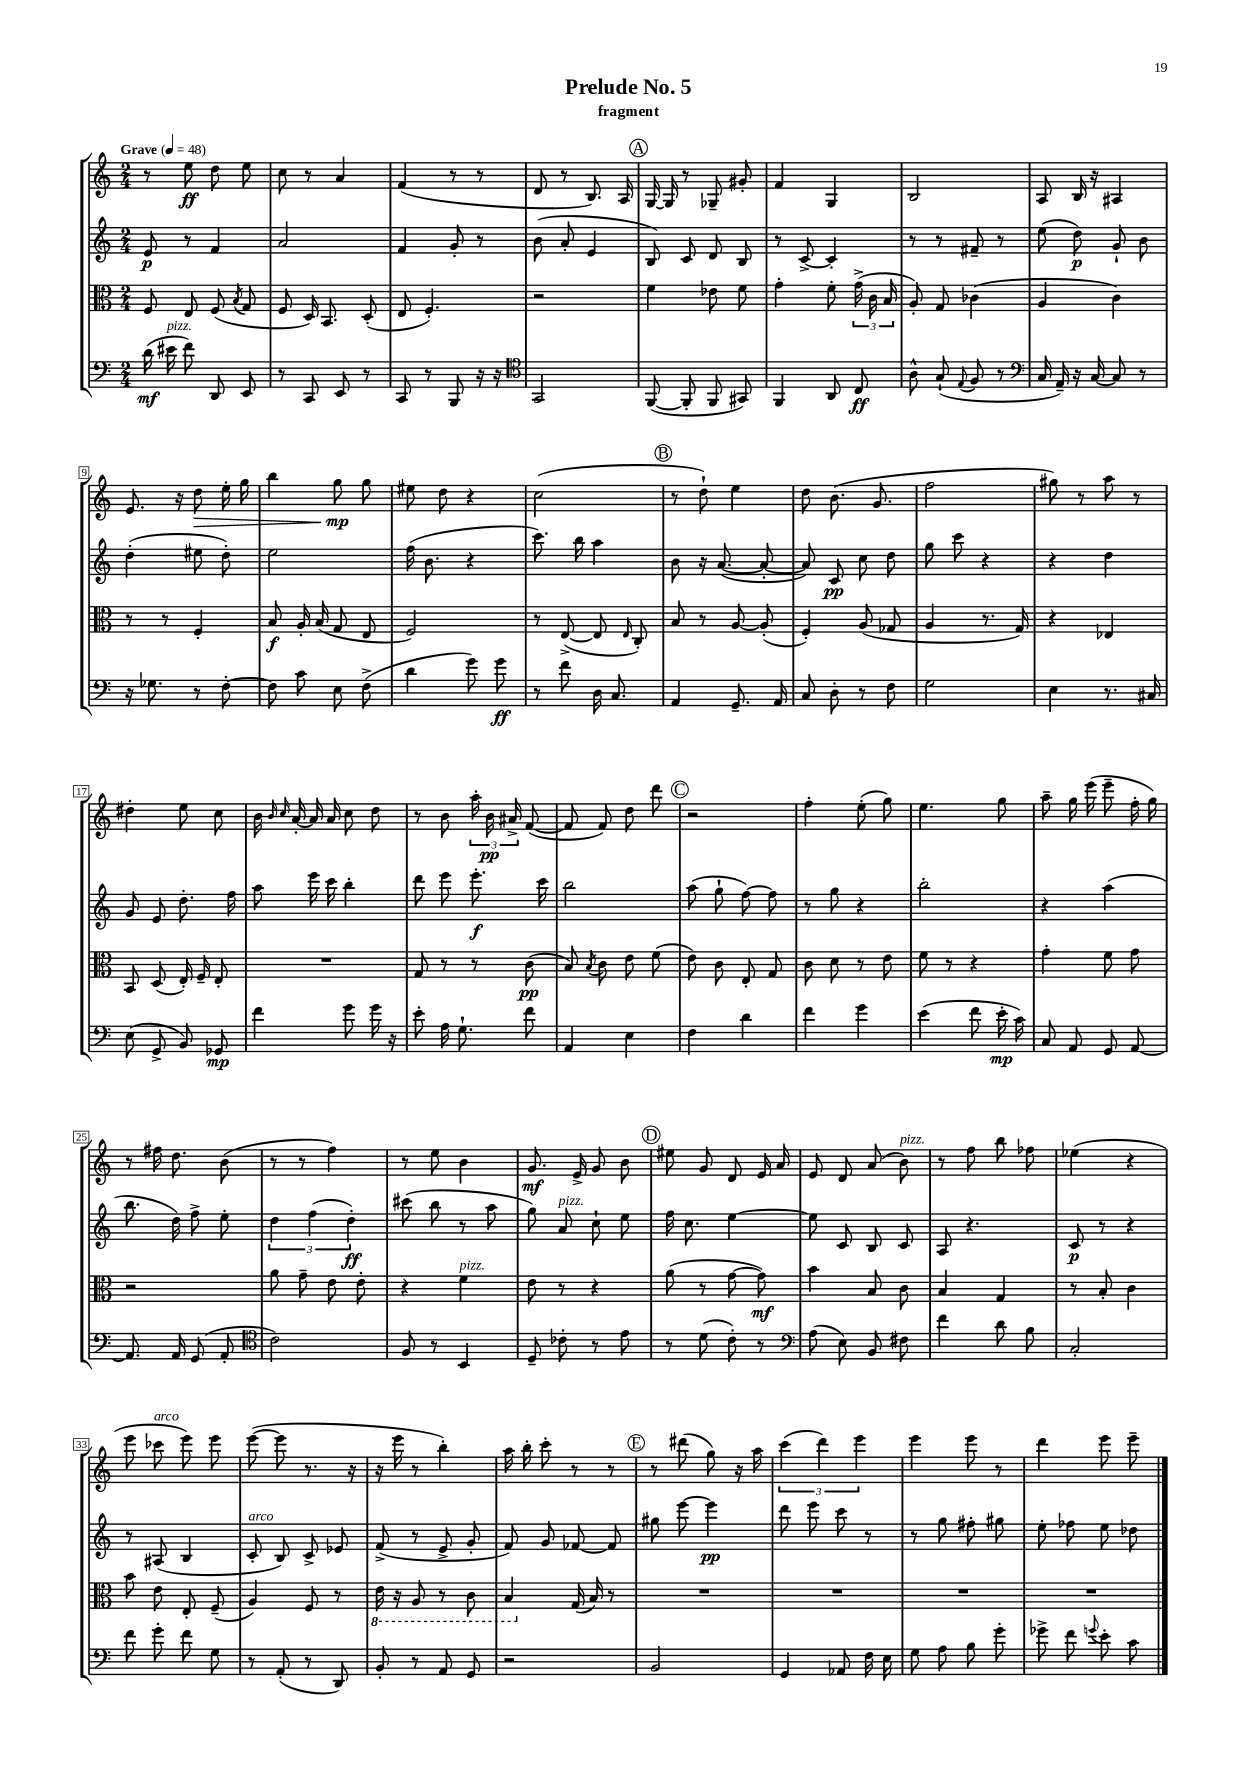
\header { title = "Prelude No. 5" subtitle = "fragment" }
<<
\new StaffGroup <<
\new Staff = "s0" {
    \clef treble \key c \major \numericTimeSignature \time 2/4 \tempo "Grave" 4 = 48
    \autoBeamOff r8 e''8\ff d''8 e''8 |
    c''8 r8 a'4 |
    f'4( r8 r8 |
    d'8 r8 b8.) a16 |
    \mark \markup { \circle "A" } g16~ g16 r8 ges8-- gis'8-. |
    f'4 g4 |
    b2 |
    a8 b16 r16 ais4 |
    e'8. r16 d''8\> e''16-. g''16 |
    b''4 g''8\mp\! g''8 |
    eis''8 d''8 r4 |
    c''2( |
    \mark \markup { \circle "B" } r8 d''8-!) e''4 |
    d''8 b'8.( g'8. |
    f''2 |
    gis''8) r8 a''8 r8 |
    dis''4-. e''8 c''8 |
    b'16 \grace { b'16 c''16 } a'16~-. a'16 a'16 c''8 d''8 |
    r8 b'8 \tuplet 3/2 { a''16-. b'16\pp ais'16-> } f'8~( |
    f'8 f'8) d''8 d'''8 |
    \mark \markup { \circle "C" } r2 |
    f''4-. e''8-.( g''8) |
    e''4. g''8 |
    a''8-- g''16 e'''16( e'''8-- f''16-. g''16) |
    r8 fis''16 d''8. b'8( |
    r8 r8 f''4) |
    r8 e''8 b'4 |
    g'8.\mf e'16-> g'8 b'8 |
    \mark \markup { \circle "D" } eis''8 g'8 d'8 e'16 a'16 |
    e'8 d'8 a'8( b'8^\markup { \italic "pizz." }) |
    r8 f''8 b''8 fes''8 |
    ees''4( r4 |
    e'''8 ces'''8^\markup { \italic "arco" } e'''8) e'''8 |
    e'''8~( e'''8 r8. r16 |
    r16 e'''16 r8 b''4-.) |
    a''16 b''16-. c'''8-. r8 r8 |
    \mark \markup { \circle "E" } r8 dis'''8( g''8) r16 a''16 |
    \tuplet 3/2 { c'''4( d'''4) e'''4 } |
    e'''4 e'''8 r8 |
    d'''4 e'''8 e'''8-- \bar "|." |
}
\new Staff = "s1" {
    \clef treble \key c \major \numericTimeSignature \time 2/4
    \autoBeamOff e'8\p r8 f'4 |
    a'2 |
    f'4 g'8-. r8 |
    b'8( a'8-. e'4 |
    \mark \markup { \circle "A" } b8) c'8 d'8 b8 |
    r8 c'8~-> c'4-. |
    r8 r8 fis'8-- r8 |
    e''8( d''8\p) g'8-! b'8 |
    d''4-.( eis''8 d''8-.) |
    e''2 |
    f''16( b'8. r4 |
    c'''8.) b''16 a''4 |
    \mark \markup { \circle "B" } b'8 r16 a'8.~( a'8~-. |
    a'8) c'8\pp c''8 d''8 |
    g''8 c'''8 r4 |
    r4 d''4 |
    g'8 e'8 d''8.-. f''16 |
    a''8 e'''16 c'''16 b''4-. |
    d'''8 e'''8 e'''8.-.\f c'''16 |
    b''2 |
    \mark \markup { \circle "C" } a''8( g''8-! f''8~) f''8 |
    r8 g''8 r4 |
    b''2-. |
    r4 a''4( |
    b''8. d''16) f''8-> e''8-. |
    \tuplet 3/2 { d''4 f''4( d''4-.\ff) } |
    cis'''8( b''8 r8 a''8 |
    g''8) a'8^\markup { \italic "pizz." } c''8-! e''8 |
    \mark \markup { \circle "D" } f''16 c''8. e''4~ |
    e''8 c'8 b8 c'8 |
    a8 r4. |
    c'8\p r8 r4 |
    r8 ais8( b4 |
    c'8-.^\markup { \italic "arco" } b8) c'8-> ees'8 |
    f'8->( r8 e'8-> g'8-. |
    f'8) g'8 fes'8~ fes'8 |
    \mark \markup { \circle "E" } gis''8 e'''8~ e'''4\pp |
    d'''8 e'''8 c'''8 r8 |
    r8 g''8 fis''8-. gis''8 |
    e''8-. fes''8 e''8 des''8 \bar "|." |
}
\new Staff = "s2" {
    \clef alto \key c \major \numericTimeSignature \time 2/4
    \autoBeamOff f8 e8 f8( \acciaccatura { b8 } g8 |
    f8 d16) b,8. d8-.( |
    e8 f4.-.) |
    r2 |
    \mark \markup { \circle "A" } f'4 ees'8 f'8 |
    g'4-. f'8-. \tuplet 3/2 { g'16->( c'16 b16 } |
    a8-.) g8 ces'4( |
    a4 c'4) |
    r8 r8 f4-. |
    b8\f a16-. b16( g8 e8 |
    f2) |
    r8 e8~->( e8 \grace { e16 } c8-.) |
    \mark \markup { \circle "B" } b8 r8 a8~ a8-.( |
    f4-.) a8( ges8 |
    a4 r8. g16) |
    r4 ees4 |
    b,8 d8( e16-.) f16-- e8-. |
    R2 |
    g8 r8 r8 c'8\pp( |
    b8) \acciaccatura { b8 } c'8 e'8 f'8( |
    \mark \markup { \circle "C" } e'8) c'8 e8-. g8 |
    c'8 d'8 r8 e'8 |
    f'8 r8 r4 |
    g'4-. f'8 g'8 |
    r2 |
    a'8 g'8-- e'8 e'8-. |
    r4 f'4^\markup { \italic "pizz." } |
    e'8 r8 r4 |
    \mark \markup { \circle "D" } a'8( r8 g'8~ g'8\mf) |
    b'4 b8 c'8 |
    b4 g4 |
    r8 b8-. c'4 |
    b'8 e'8 e8-. f8--( |
    a4) f8 r8 |
    \ottava #-1 e16 r16 a,8 r8 c8 |
    b,4 \ottava #0 g16( b16) r8 |
    \mark \markup { \circle "E" } R2 |
    R2 |
    R2 |
    R2 \bar "|." |
}
\new Staff = "s3" {
    \clef bass \key c \major \numericTimeSignature \time 2/4
    \autoBeamOff d'16\mf( eis'16^\markup { \italic "pizz." } f'8) d,8 e,8 |
    r8 c,8 e,8 r8 |
    c,8 r8 b,,8 r16 r16 |
    \clef tenor g,2 |
    \mark \markup { \circle "A" } f,8~( f,8-. f,8 gis,8) |
    f,4 a,8 c8\ff |
    a8-^ g8-!( \appoggiatura { e8 } f8 r8 |
    \clef bass c16 a,16--) r16 c16~ c8 r8 |
    r16 ges8. r8 f8~-. |
    f8 c'8 e8 f8->( |
    d'4 g'8) g'8\ff |
    r8 f'8 d16 c8. |
    \mark \markup { \circle "B" } a,4 g,8.-- a,16 |
    c8 d8-. r8 f8 |
    g2 |
    e4 r8. cis16 |
    e8( g,8-> b,8) ges,8\mp |
    f'4 g'8 g'16 r16 |
    e'8-. a16 g8.-! f'8 |
    a,4 e4 |
    \mark \markup { \circle "C" } f4 d'4 |
    f'4 g'4 |
    e'4( f'8 e'16-.\mp c'16) |
    c8 a,8 g,8 a,8~ |
    a,8. a,16 g,8( a,8-. |
    \clef tenor c'2) |
    f8 r8 b,4 |
    d8-- ces'8-. r8 e'8 |
    \mark \markup { \circle "D" } r8 d'8( c'8-.) r8 |
    \clef bass a8( e8) b,8 fis8 |
    f'4 d'8 b8 |
    c2-. |
    f'8 g'8-. f'8 g8 |
    r8 a,8-.( r8 d,8) |
    b,8-. r8 a,8 g,8 |
    r2 |
    \mark \markup { \circle "E" } b,2 |
    g,4 aes,8 f16 e16 |
    g8 a8 b8 g'8-. |
    ges'8-> f'8 \appoggiatura { g'8 } e'8-. c'8 \bar "|." |
}
>>
>>
\layout { \context { \Score \override BarNumber.stencil = #(make-stencil-boxer 0.1 0.3 ly:text-interface::print) } }
